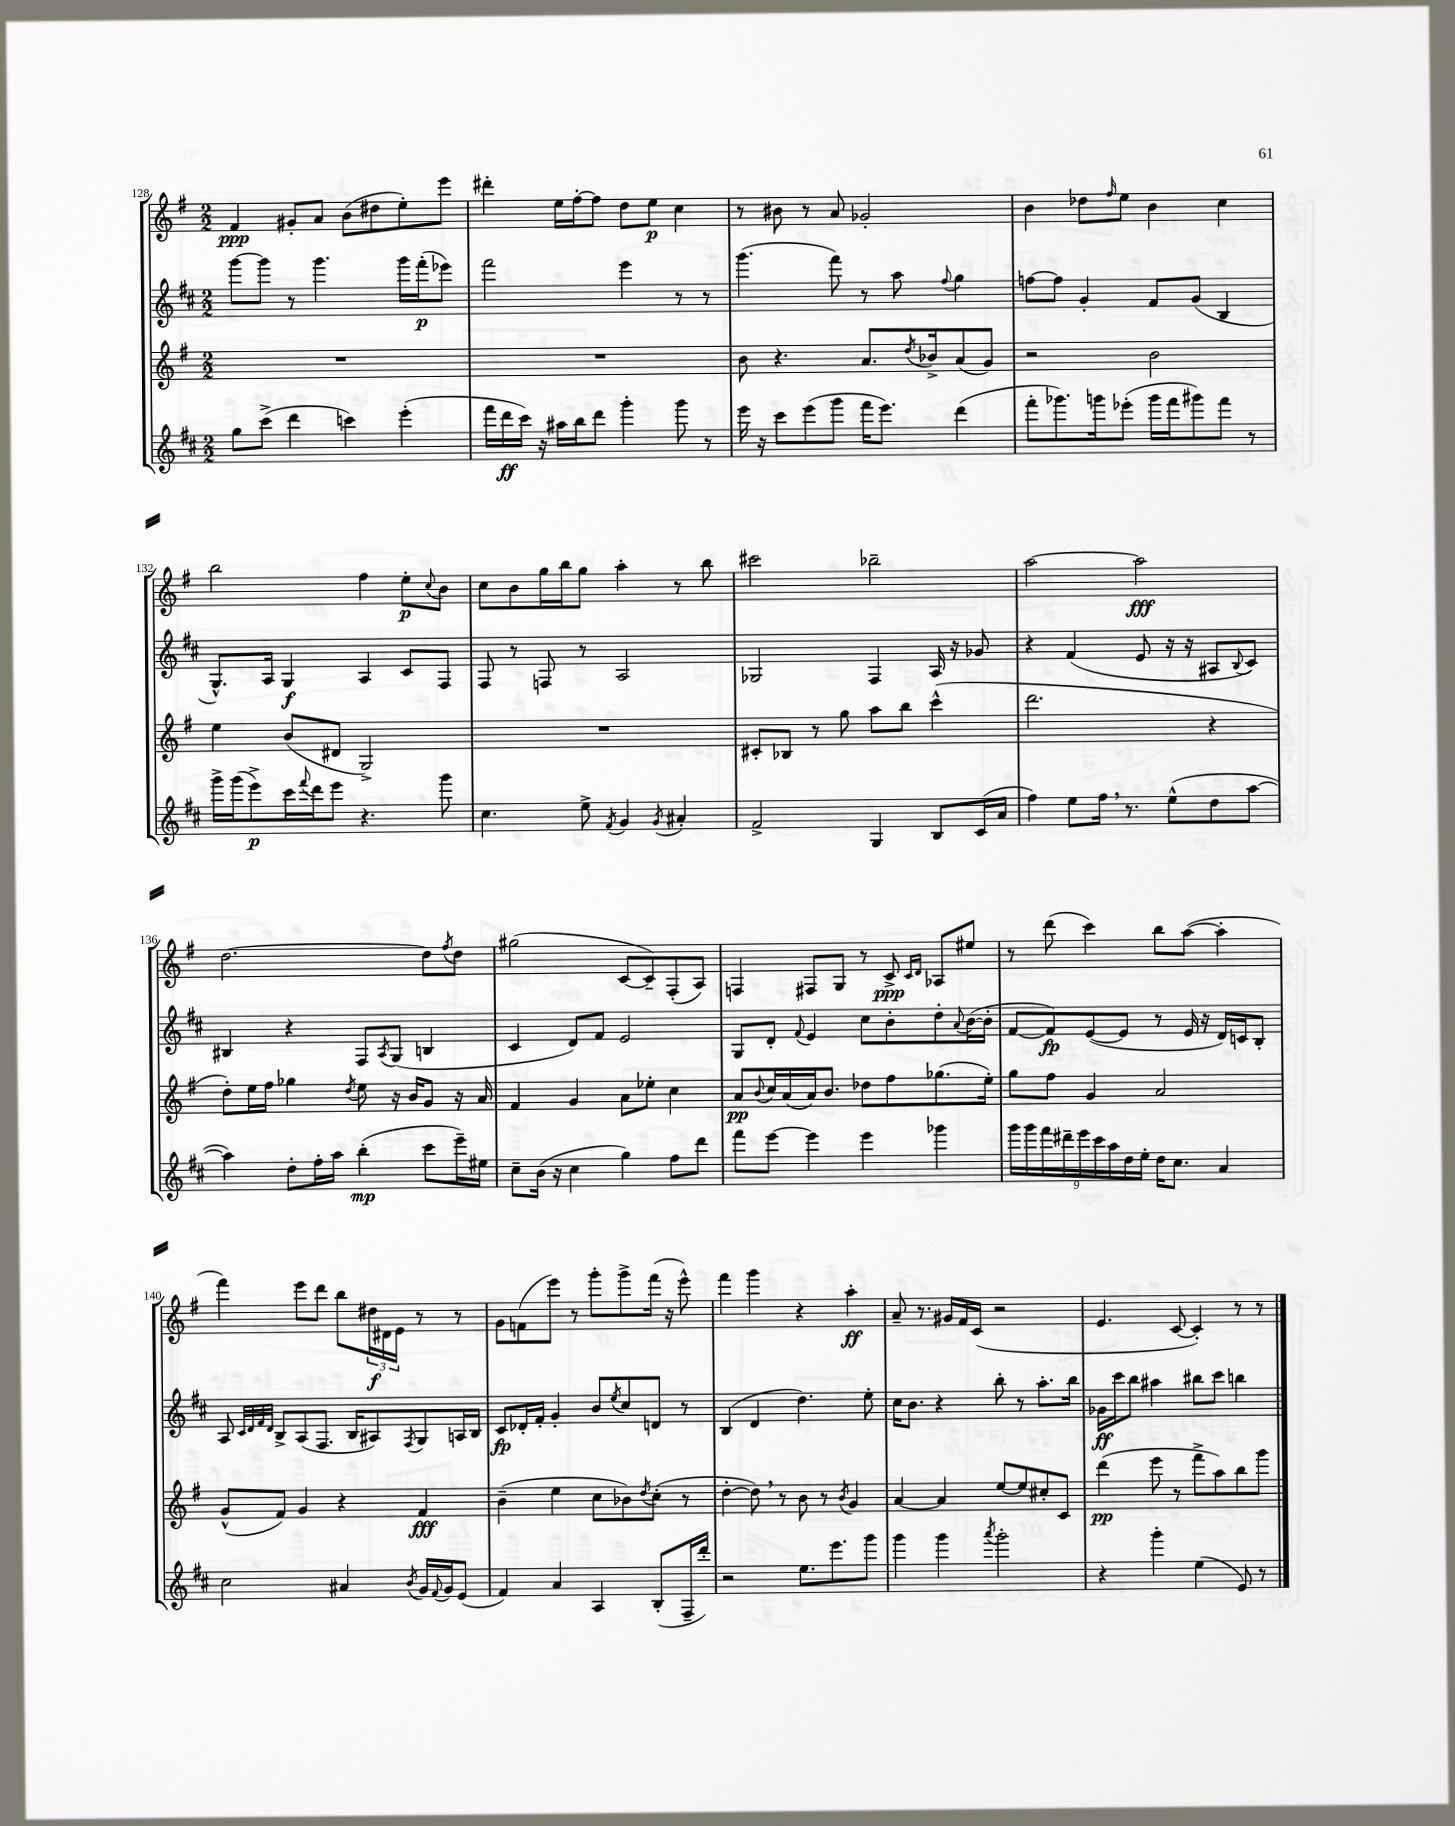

**kern	**kern	**kern	**kern
*staff4	*staff3	*staff2	*staff1
*clefG2	*clefG2	*clefG2	*clefG2
*k[f#c#]	*k[f#]	*k[f#c#]	*k[f#]
*M2/2	*M2/2	*M2/2	*M2/2
8gg	1r	[8ggg	4f#
(8ccc#^	.	8ggg]	.
4ddd	.	8r	8g#'
.	.	4.ggg	8a
4ccc)	.	.	(8b
.	.	.	8dd#
(4eee'	.	16ggg	8ee')
.	.	(16fff#'	.
.	.	8eee-)	8eee
=	=	=	=
16fff#	1r	2fff#	4ddd#'
16ddd	.	.	.
16ccc#)	.	.	.
16r	.	.	.
16aa#	.	.	16ee
16bb	.	.	[16ff#'
8ddd	.	.	8ff#]
4ggg'	.	4eee	8dd
.	.	.	8ee
8ggg	.	8r	4cc
8r	.	8r	.
=	=	=	=
16eee	8b	(4.ggg	8r
16r	.	.	.
8ccc#	4.r	.	8b#
(8eee	.	.	8r
8ggg	.	8fff#)	8a
16fff#	8.a	8r	2g-'
8.eee)	.	.	.
.	.	8aa	.
.	8qdd	.	.
.	16b-^	.	.
.	.	8qqff#	.
(4ddd	(8a	4gg	.
.	8g)	.	.
=	=	=	=
8fff#'	2r	[8ff	4b
8.ggg-)	.	8ff]	.
.	.	4g'	8dd-
16ggg	.	.	.
.	.	.	16qqff#
(8eee-'	.	.	8ee
16ggg	2b	8f#	4b
16fff#	.	.	.
8ggg#)	.	(8g	.
8fff#	.	4B	4cc
8r	.	.	.
=	=	=	=
16ggg^	4ee	8.G^^)	2bb
(16ggg	.	.	.
8eee^)	.	.	.
.	.	16A	.
16ccc#	(8b	4G	.
8qqfff#	.	.	.
16ddd	.	.	.
8eee	8d#	.	.
4.r	2G^)	4A	4ff#
.	.	8c#	8ee'
.	.	.	8qqcc
8ggg	.	8F#	8b
=	=	=	=
4.cc#	1r	8F#	8cc
.	.	8r	8b
.	.	8F	16gg
.	.	.	16bb
8ee^	.	8r	8gg
8qf#	.	.	.
4g	.	2A	4aa'
8qg	.	.	.
4a#'	.	.	8r
.	.	.	8bb
=	=	=	=
2f#^	8c#'	2G-	2ccc#
.	8B-	.	.
.	8r	.	.
.	8gg	.	.
4G	8aa	4F#	2bb-~
.	8bb	.	.
8B	(4ccc^^	16A	.
.	.	16r	.
(16c#	.	8g-	.
16a	.	.	.
=	=	=	=
4ff#)	2.ddd	4r	[2aa
8ee	.	(4f#	.
16ff#	.	.	.
8.r	.	.	.
.	.	8e	2aa]
(8ee^^	.	16r	.
.	.	16r	.
8dd	4r	8A#	.
.	.	8qqB	.
[8aa	.	8c#)	.
=	=	=	=
4aa])	8dd')	4B#	[2.dd
.	16ee	.	.
.	16ff#	.	.
8dd'	4gg-	4r	.
16ff#'	.	.	.
16aa	.	.	.
.	8qdd	.	.
(4bb'	8ee	8F#	.
.	.	8qA	.
.	16r	(8G	.
.	16b	.	.
8ccc#	8g	4B	8dd]
.	.	.	8qff#
16eee~)	16r	.	8dd
16ee#	16a	.	.
=	=	=	=
8cc#~	4f#	4c#	(2gg#
(16b	.	.	.
16r	.	.	.
4cc#	4g	8d)	.
.	.	8f#	.
4gg)	8a	2e	[8c
.	8ee-'	.	8c~])
8ff#	4cc	.	(8F#'
8ddd	.	.	8A)
=	=	=	=
8fff#	8a	8G	4F
.	8qqb	.	.
[8eee	16cc	8d'	.
.	(16a	.	.
.	.	8qqf#	.
4eee]	16a)	4e	8F#
.	8.b	.	.
.	.	.	8G
4eee	8dd-	8cc#	8r
.	8ff#	8b'	8c^
.	.	.	16qqc
.	.	.	16qqd
4ggg-	(8.gg-	8dd'	8A-
.	.	8qqa	.
.	.	([16b	8ee#
.	16ee')	16b']	.
=	=	=	=
18ggg	8gg	[8f#	8r
18ggg	.	.	.
18fff#	.	.	.
.	8ff#	8f#])	(8ddd
18ddd#~	.	.	.
18eee	.	.	.
.	4g	([8e	4ccc)
18ccc#	.	.	.
18aa	.	.	.
.	.	8e]	.
18dd	.	.	.
18ee'	.	.	.
16dd	2a	8r	8bb
8.cc#	.	.	.
.	.	16e	([8aa
.	.	16r	.
4a	.	16d)	4aa']
.	.	16c	.
.	.	8B'	.
=	=	=	=
2cc#	(8g^^	8A	4fff#)
.	.	32qqc#	.
.	.	32qqd	.
.	.	32qqf#	.
.	.	32qqd	.
.	8f#)	8B^	.
.	4g	(8A	8eee
.	.	8.F#	8ddd
4a#	4r	.	8bb
.	.	16B	.
.	.	8A#)	24dd#
.	.	.	24d#
.	.	.	24e
8qb	.	8qF#	.
16g	4f#	8G	8r
8qqf#	.	.	.
16g	.	.	.
(8e	.	16A	8r
.	.	16B	.
=	=	=	=
4f#)	(4b~	8c#	8g
.	.	16d-'	(8f
.	.	16f#'	.
4a	4ee	4g'	8eee)
.	.	.	8r
4A	8cc	8b	8ggg'
.	.	8qee	.
.	8b-)	8cc#	8ggg^
.	8qdd	.	.
(8B'	(8cc'	8d	(16fff#
.	.	.	16r
16F#~	8r	8r	8eee^^)
16ddd')	.	.	.
=	=	=	=
2r	[4dd'	(4B	4fff#
.	8dd])	4d	4ggg
.	8r	.	.
8.ee	8b	4.dd)	4r
.	8r	.	.
8.eee	.	.	.
.	8qb	.	.
.	4g	.	4aa'
8ggg	.	8ee'	.
=	=	=	=
4ggg	[4a	16cc#	8a~
.	.	8.b	.
.	.	.	8.r
4ggg	4a]	4r	.
.	.	.	16g#
.	.	.	16f#
.	.	.	(16c
8qaaa	.	.	.
2ggg'	[8ee	8bb'	2r
.	8ee]	8r	.
.	8cc#'	8.aa'	.
.	8c	.	.
.	.	16bb	.
=	=	=	=
4r	(4ddd	16g-	4.e
.	.	16ccc#	.
.	.	8bb	.
4ggg'	8eee	4aa#	.
.	8r	.	[8c
(4ee	8fff#^	8bb#	4c'])
.	8aa)	8ccc#	.
8e)	8bb	4bb	8r
8r	8ggg	.	8r
==	==	==	==
*-	*-	*-	*-
